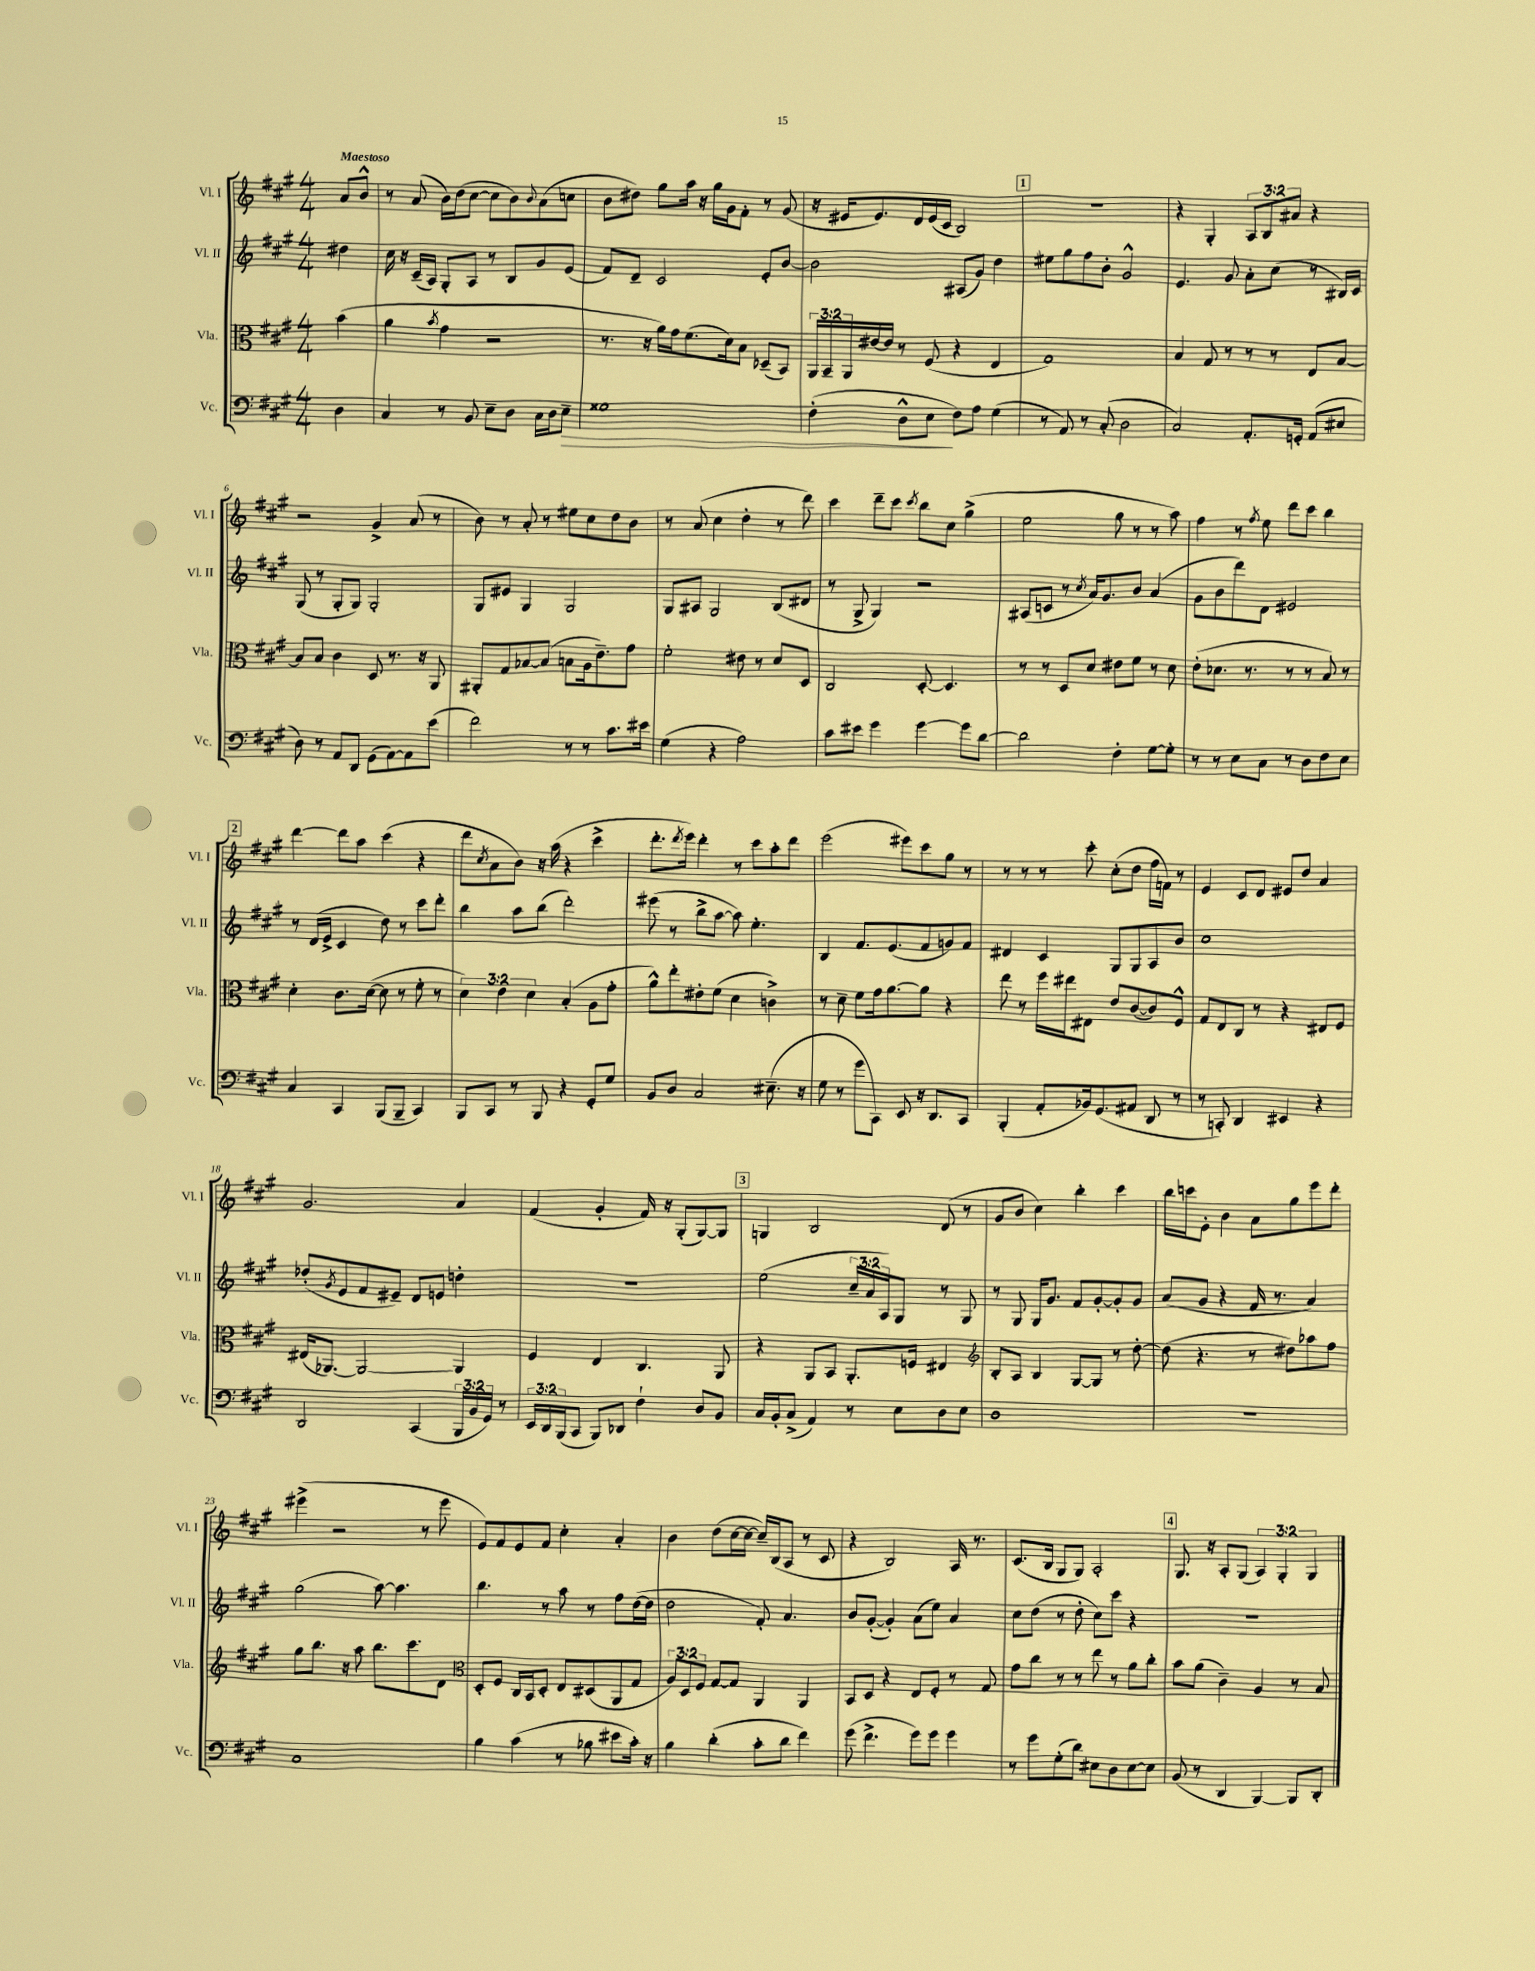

**kern	**kern	**kern	**kern
*staff4	*staff3	*staff2	*staff1
*clefF4	*clefC3	*clefG2	*clefG2
*k[f#c#g#]	*k[f#c#g#]	*k[f#c#g#]	*k[f#c#g#]
*M4/4	*M4/4	*M4/4	*M4/4
4D	(4b	4dd#	8a
.	.	.	8b^^
=	=	=	=
4C#	4a	16cc#	8r
.	.	16r	.
.	.	(16c#~	(8a
.	.	16A)	.
.	8qb	.	.
8r	4g#	8G#'	16b)
.	.	.	(16dd
8BB	.	8A	[8cc#
8E~	2r	8r	8cc#]
8D	.	8B	8b)
.	.	.	8qqb
16C#	.	8g#	(8a
16D	.	.	.
8E~	.	(8e	8cc
=	=	=	=
1G##	8.r	8f#)	8b
.	.	8d~	8dd#)
.	16r	.	.
.	16a)	2c#	8gg#
.	16g#	.	.
.	(8.f#	.	16aa
.	.	.	16r
.	.	.	16gg#
.	16d)	.	16g#
.	8B	.	8f#'
.	(8D-~	8e'	8r
.	8BB)	[8b	(8g#
=	=	=	=
(4F#'	24AA	2b]	16r
.	24BB~	.	.
.	.	.	16e#
.	24AA	.	.
.	[16e#	.	8.e#)
.	16e#]	.	.
8D^^	8r	.	.
.	.	.	16d
8E	(8F#	.	(16e#
.	.	.	16c#
8F#)	4r	(8A#	2B)
8A	.	8g#)	.
(4G#	4E	4dd	.
=	=	=	=
8r	1G#)	8ee#	1r
8AA)	.	8gg#	.
8r	.	8ff#	.
(8C#'	.	8b'	.
2D	.	2g#^^	.
=	=	=	=
2C#)	4B	4.e	4r
.	8G#	.	4G#'
.	8r	8g#	.
8.AA'	8r	8a'	12A
.	.	.	12B
.	8r	(8cc#	.
.	.	.	12a#
16GG'	.	.	.
(8AA	8E	8r	4r
8E#	[8B	16B#)	.
.	.	16c#	.
=	=	=	=
8D)	8B]	(8G#	2r
8r	8B	8r	.
8AA	4c#	8G#'	.
8DD	.	8G#)	.
(8GG#	8D	2G#'	4g#^
[8AA)	8.r	.	.
8AA]	.	.	(8a
.	16r	.	.
(8e	8AA	.	8r
=	=	=	=
2f#)	8AA#'	8G#	8b)
.	8G#	8e#	8r
.	[8B-	4G#	8a'
.	(8B-]	.	8r
8r	8B	2G#	8ee#
8r	16A	.	8cc#
.	8.e~)	.	.
8.c#	.	.	8dd
.	8g#	.	8b
16e#	.	.	.
=	=	=	=
(4G#	2f#'	8G#	8r
.	.	8A#	(8a
4r	.	2G#	4cc#
2A)	8e#	.	4dd'
.	8r	.	.
.	8d	(8B	8r
.	8D	8d#	8ddd)
=	=	=	=
8c#	2C#	8r	4ccc#
8e#	.	8G#^	.
4g#	.	4G#)	8ddd~
.	.	.	8ccc#
.	.	.	8qccc#
[4g#	[8D'	2r	8bb
.	4.D]	.	8cc#
8g#]	.	.	(4gg#^
[8d	.	.	.
=	=	=	=
2d]	8r	(8A#	2ee
.	8r	8c	.
.	8D	8r	.
.	.	8qcc#	.
.	8d	16a)	.
.	.	8.g#	.
4F#'	8e#	.	8gg#
.	8f#	8b	8r
[8G#	8r	(4a	8r
8G#']	8d	.	8aa)
=	=	=	=
8r	(8e'	8g#	4ff#
8r	8.d-	8b	.
8E	.	8ddd)	8r
.	8.r	.	.
.	.	.	8qff#
8C#	.	8d	8ee
8r	8r	2e#	8ddd
8D	8r	.	8ccc#
8F#	8B)	.	4bb
8E	8r	.	.
=	=	=	=
4C#	4d'	8r	[4ddd
.	.	(16d	.
.	.	16e^	.
4CC#	8.c#	4c#	8ddd]
.	.	.	8aa
.	([16d	.	.
(8BBB	8d]	8dd)	(4ccc#
8BBB~	8r	8r	.
4CC#)	8f#'	8ccc#	4r
.	8r	8ddd'	.
=	=	=	=
8BBB	6d)	4bb	8ddd
.	.	.	8qcc#
8CC#	.	.	8a
.	6e	.	.
8r	.	8aa	8b)
.	6d	.	.
8BBB	.	(8bb	16r
.	.	.	(16aa
4r	(4B'	2ddd')	4r
8GG#'	8A	.	4ccc#^
8G#	8g#'	.	.
=	=	=	=
8BB	8a^^)	(8eee#	8.ddd'
8D	8ee'	8r	.
.	.	.	8qddd
.	.	.	16eee)
2C#	8e#'	8bb^	4ddd'
.	(8f#	[8aa	.
.	4d	8aa])	8r
.	.	4.ee'	8ccc#
(8.E#~	4c^)	.	8aa'
.	.	.	8ddd
16r	.	.	.
=	=	=	=
8G#	8r	4B	(2eee
8r	8d~	.	.
8g#	8f#	8.f#	.
8CC#)	16g#	.	.
.	[8.a	(8.e	.
8EE	.	.	8eee#)
16r	8a]	8f#	8ccc#
8.DD	.	.	.
.	4r	8g)	8gg#
8CC#	.	8f#	8r
=	=	=	=
(4BBB'	8ee	4d#	8r
.	8r	.	8r
8AA'	16ff#	4c#	8r
.	16ee#	.	.
16BB-)	8E#	.	8ccc#'
(8.GG#	.	.	.
.	8e	8G#	(8cc#'
8AA#	([8c#	8G#	8dd
8DD	8c#])	8A	16ff#
.	.	.	16f)
8r	8F#^^	8b	8r
=	=	=	=
8r	8G#	1cc#	4e
8CC')	8E	.	.
4DD	8C#	.	8c#
.	8r	.	8d
4EE#	4r	.	8e#
.	.	.	8dd
4r	8E#	.	4a
.	8F#	.	.
=	=	=	=
2DD	(16E#	(8dd-'	2.g#
.	[8.AA-)	.	.
.	.	8qg#	.
.	.	8e	.
.	2AA-_	8f#	.
.	.	8e#~)	.
(4CC#	.	8d	.
.	.	8e	.
24BBB	4AA-]	4dd'	4a
24BB	.	.	.
24GG#)	.	.	.
8r	.	.	.
=	=	=	=
24EE	4F#	1r	(4f#
24DD	.	.	.
(24BBB	.	.	.
8CC#	.	.	.
8BBB)	4E	.	4g#'
8DD-	.	.	.
4F#`	4.C#	.	16f#)
.	.	.	16r
.	.	.	(8G#'
8D	.	.	[8G#)
8BB	8AA	.	8G#]
=	=	=	=
16C#	4r	(2ee	4G
16BB'	.	.	.
(8C#^	.	.	.
4AA)	8AA	.	2B
.	8BB	.	.
8r	8.AA'	24cc#~	.
.	.	24a	.
.	.	24A)	.
8E	.	8G#	.
.	16F	.	.
8D	4E#	8r	(8d
8E	.	8G#	8r
=	=	=	=
*	*clefG2	*	*
1D	8B'	8r	8g#
.	8A	8G#	8b
.	4B	16G#	4cc#)
.	.	8.g#	.
.	[8G#	8f#	4bb'
.	8G#]	[8g#'	.
.	8r	8g#']	4ccc#
.	[8dd'	8g#	.
=	=	=	=
1r	(8dd]	(8a	16bb
.	.	.	16ccc
.	4.r	8g#	8e'
.	.	4r	4b
.	8r	16f#	8a
.	.	8.r	.
.	8dd#)	.	8gg#
.	8aa-	4a)	8eee
.	8ff#	.	8ddd'
=	=	=	=
1C#	8gg#	(2gg#	(4eee#^
.	8.bb	.	.
.	.	.	2r
.	16r	.	.
.	8aa	.	.
.	8.bb	[8aa)	.
.	.	4.aa]	.
.	8.ccc#	.	.
.	.	.	8r
.	8d	.	8eee#
=	=	=	=
*	*clefC3	*	*
4B	8D'	4.bb	8e)
.	8F#	.	8f#
(4c#	16C#	.	8e
.	16BB	.	.
.	8D'	8r	8f#
8r	8E	8aa	4cc#'
8B-	(8D#	8r	.
8e#	8AA	8ff#	4a'
16c#')	8G#	([16dd	.
16r	.	16dd]	.
=	=	=	=
4B	12A)	2dd	4b
.	12D	.	.
.	12F#	.	.
(4d'	[8G#	.	(8dd
.	8G#]	.	[16cc#
.	.	.	16cc#_
8c#'	4AA	8f#')	16cc#~])
.	.	.	(16B
8d	.	4.a	8A
4f#)	4AA	.	8r
.	.	.	8c#
=	=	=	=
(8g#	8BB	8b	4r
4.f#^	8D	([8g#'	.
.	4r	4g#'])	2B)
8g#)	8E	(8a	.
8g#	8F#'	8ee)	.
4g#	8r	4a	16A
.	.	.	8.r
.	8G#	.	.
=	=	=	=
8r	8g#	8cc#	(8.c#
8g#	8cc#	(8dd	.
.	.	.	16B
(8G#'	8r	8r	8G#
8d)	8r	8dd'	8G#)
8E#	8ee	8cc#)	2A'
8D	8r	8ccc#	.
[8E#	8a	4r	.
8E#]	8cc#'	.	.
=	=	=	=
(8BB	8b	1r	8.G#
8r	(8a	.	.
.	.	.	16r
4DD	4c#~)	.	8A'
.	.	.	(8G#
[4BBB)	4A	.	6A)
.	.	.	6G#'
8BBB]	8r	.	.
.	.	.	6G#
8DD'	8B	.	.
==	==	==	==
*-	*-	*-	*-
